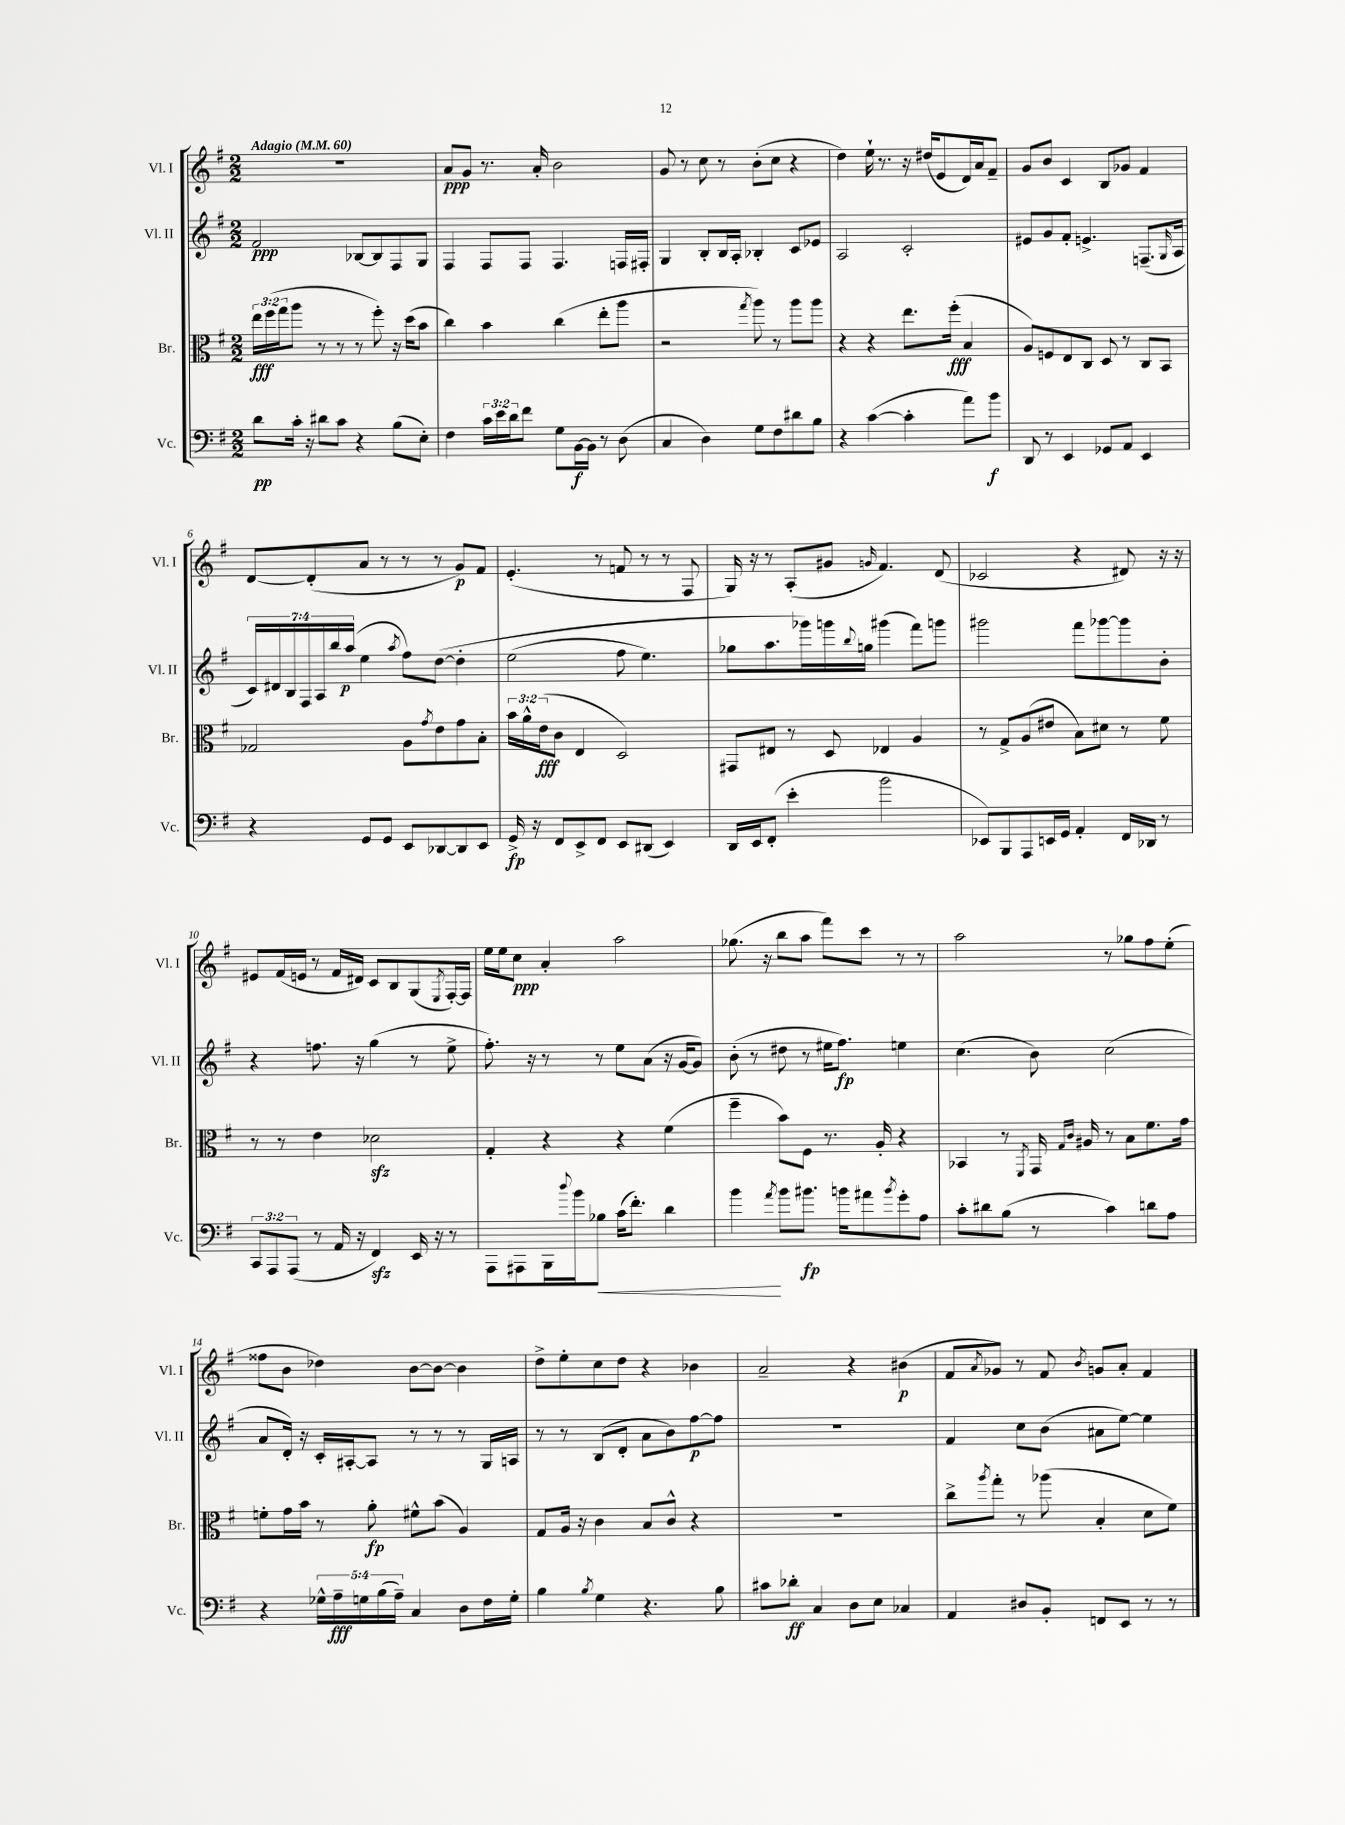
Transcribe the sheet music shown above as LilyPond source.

<<
\new StaffGroup <<
\new Staff = "s0" \with { instrumentName = "Vl. I" shortInstrumentName = "Vl. I" } {
    \clef treble \key g \major \numericTimeSignature \time 2/2 \tempo "Adagio" 4 = 60
    R1 |
    a'8\ppp g'8 r8. a'16-. b'2 |
    g'8 r8 c''8 r8 b'8-.( c''8 r4 |
    d''4) e''16-! r8. r16 dis''16( e'8 d'16) a'16 fis'8-- |
    g'8 b'8 c'4 b8 ges'8 fis'4 |
    d'8~ d'8-.( a'8 r8 r8 r8 g'8\p) fis'8 |
    e'4.-.( r8 f'8 r8 r8 fis8 |
    g16) r16 r8 a8-.( gis'8 \grace { g'16 } fis'4.) d'8( |
    ces'2 r4 dis'8) r16 r16 |
    eis'8 fis'16( e'16 r8 fis'16 dis'16) c'8 b8 g8( \acciaccatura { e8 } fis16~-.) fis16 |
    e''16 e''16 c''8\ppp a'4-. a''2 |
    ges''8.( r16 b''8 a''8 fis'''8) c'''8 r8 r8 |
    a''2 r8 ges''8 fis''8 e''8-.( |
    fisis''8 b'8 des''4) b'8~ b'8~ b'4 |
    d''8-> e''8-. c''8 d''8 r4 bes'4 |
    a'2-- r4 bis'4\p( |
    fis'8 \acciaccatura { a'8 } ges'8) r8 fis'8 \acciaccatura { b'8 } g'8 a'8-. fis'4 \bar "|." |
}
\new Staff = "s1" \with { instrumentName = "Vl. II" shortInstrumentName = "Vl. II" } {
    \clef treble \key g \major \numericTimeSignature \time 2/2 \override Staff.TupletNumber.text = #tuplet-number::calc-fraction-text
    fis'2\ppp bes8~ bes8 fis8 g8 |
    fis4 fis8 fis8 fis4. f16 fis16-. |
    g4 b8-. b16 a16-. bes4-. c'8 ees'8 |
    a2 c'2-. |
    eis'8 g'8 fis'8-. e'4.-> f8.--( \grace { g16 } a16 |
    \tuplet 7/4 { c'16) dis'16 b16 fis16 a16 b''16 a''16\p( } e''4 \acciaccatura { a''8 } fis''8) d''8~\( d''4-. |
    e''2( fis''8 e''4.) |
    ges''8 a''8. ges'''16\) g'''16 \appoggiatura { b''8 } g''16 gis'''4( fis'''8) g'''8 |
    gis'''2 fis'''8 ges'''8~ ges'''8 b'8-. |
    r4 f''8. r16 g''4( r8 e''8-> |
    fis''8.-.) r16 r8 r8 e''8 a'8( r16 g'16~ g'8) |
    b'8-.( r8 dis''8 r8 eis''16 fis''8.\fp) e''4 |
    c''4.( b'8) c''2( |
    a'8 d'16-.) r16 c'16-. ais16~-. ais8 r8 r8 r8 g16 a16 |
    r8 r8 b8( d'8-. a'8 b'8) fis''8~\p fis''8 |
    R1 |
    fis'4 c''8 b'8( ais'8 e''8~) e''4 \bar "|." |
}
\new Staff = "s2" \with { instrumentName = "Br." shortInstrumentName = "Br." } {
    \clef alto \key g \major \numericTimeSignature \time 2/2 \override Staff.TupletNumber.text = #tuplet-number::calc-fraction-text
    \tuplet 3/2 { e''16\fff fis''16( g''16 } a''8 r8 r8 r8 fis''8-.) r16 d''16( b'8 |
    c''4) b'4 c''4( e''8-. a''8 |
    r2 \acciaccatura { g''8 } a''8) r8 a''8 a''8 |
    r4 r4 e''8. fis''16-.\fff( b4 |
    a8) f8 e8 c8 d8 r8 c8 b,8 |
    ges2 a8 \acciaccatura { g'8 } e'8 g'8 b8-. |
    \tuplet 3/2 { b'16 a'16-^ e'16\fff( } c'8 e4 d2) |
    gis,8 eis8 r8 d8 ees4 a4 |
    r8 g8-> a8( eis'8 b8) dis'8 r8 fis'8 |
    r8 r8 e'4 des'2\sfz |
    g4-. r4 r4 fis'4( |
    fis''4-- b'8) fis8 r8. a16-. r4 |
    bes,4 r8 \acciaccatura { fis,8 } g,16 \grace { g16 c'16 } ais16 r8 b8 fis'8. g'16 |
    f'8-. g'16 b'16 r8 a'8-.\fp fis'8-^ b'8( a4) |
    g8 a16 r16 c'4 b8 c'8-^ r4 |
    R1 |
    c''8-> \acciaccatura { a''8 } g''8-. r8 aes''8( b4-. d'8 fis'8) \bar "|." |
}
\new Staff = "s3" \with { instrumentName = "Vc." shortInstrumentName = "Vc." } {
    \clef bass \key g \major \numericTimeSignature \time 2/2 \override Staff.TupletNumber.text = #tuplet-number::calc-fraction-text
    d'8\pp c'16-. r16 dis'8 c'8 r4 b8( e8-.) |
    fis4 \tuplet 3/2 { c'16 e'16 d'16 } fis'8 g8 b,16~\f b,16 r8 d8( |
    c4 d4) g8 fis8 dis'8 b8 |
    r4 c'4~( c'4-. a'8) b'8\f |
    d,8 r8 e,4 ges,8 a,8 e,4 |
    r4 g,8 g,8 e,8 des,8~ des,8 e,8 |
    g,16->\fp r16 fis,8 e,8-> fis,8 e,8 dis,8( e,4) |
    d,16 e,16 fis,8-.( e'4-. b'2 |
    ees,8) b,,8 a,,8 e,16 g,16 a,4-. fis,16 des,16 r8 |
    \tuplet 3/2 { c,8 a,,8 a,,8( } r8 a,16 r16 fis,4\sfz) e,16 r16 r8 |
    a,,8 ais,,8 b,,16 \appoggiatura { d''8 } b'16 bes8\< c'16( fis'8.-.) d'4 |
    b'4\! \acciaccatura { a'8 } b'8 bis'8.\fp b'16 ais'8 \acciaccatura { b'8 } g'8-. a8 |
    c'8-. dis'8 b8( r8 c'4) d'8 a8 |
    r4 \tuplet 5/4 { ges16-^ a16--\fff g16 b16( a16--) } c4 d8 fis16 g16-. |
    b4 \acciaccatura { b8 } g4 r4. b8 |
    cis'8 des'8-.\ff c4 d8 e8 ces4 |
    a,4 dis8 b,8-. f,8 e,8 r8 r8 \bar "|." |
}
>>
>>
